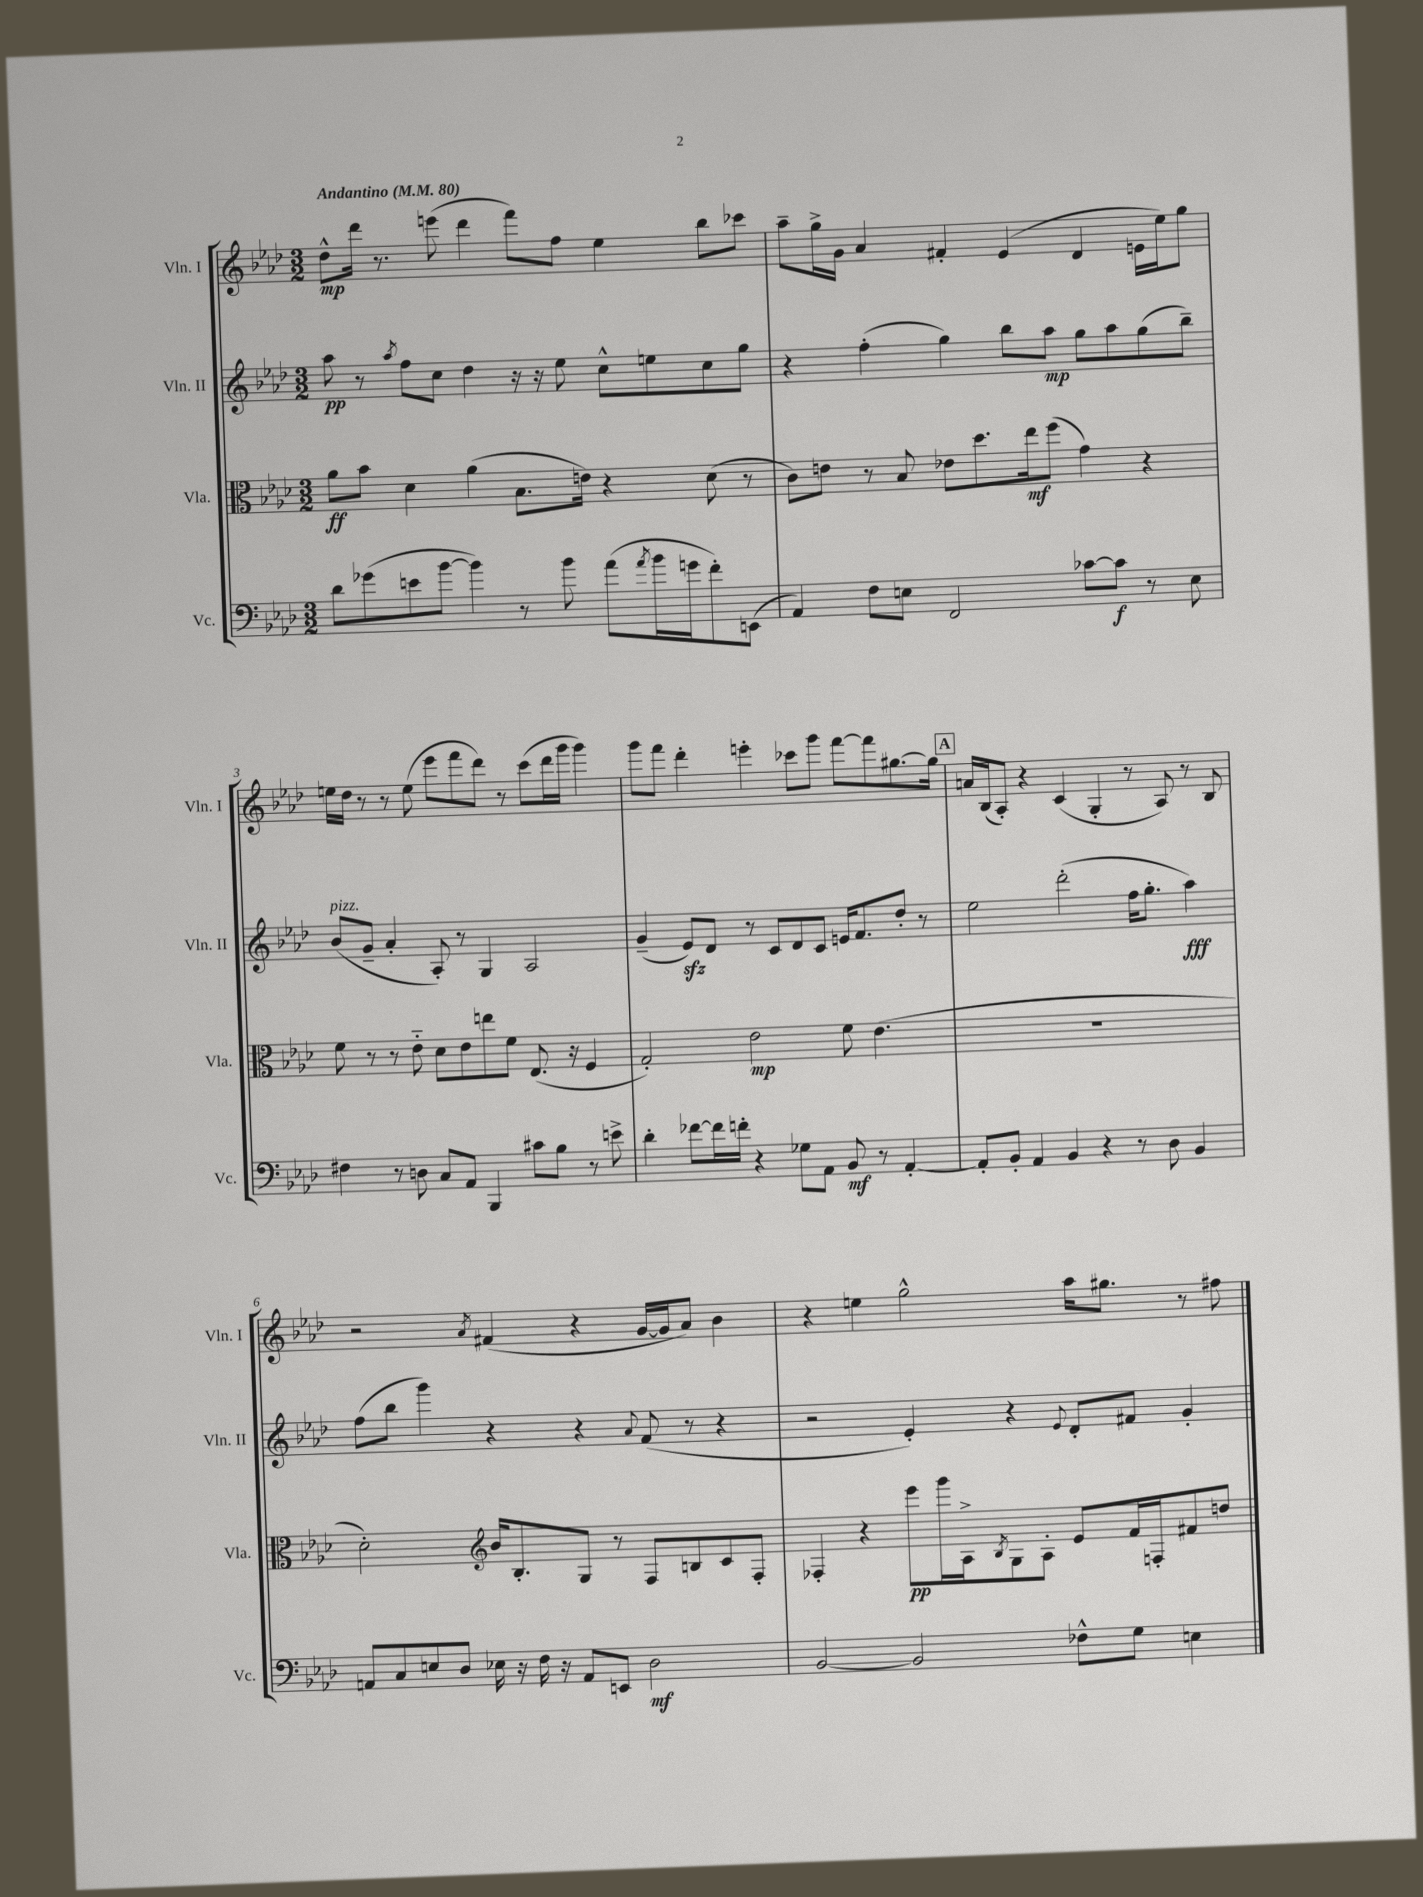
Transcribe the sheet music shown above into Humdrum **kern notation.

**kern	**kern	**kern	**kern
*staff4	*staff3	*staff2	*staff1
*clefF4	*clefC3	*clefG2	*clefG2
*k[b-e-a-d-]	*k[b-e-a-d-]	*k[b-e-a-d-]	*k[b-e-a-d-]
*M3/2	*M3/2	*M3/2	*M3/2
*MM80	*MM80	*MM80	*MM80
8d-\L	8a-\L	8aa-\	8dd-^^\L
(8g-\	8b-\J	8r	16ddd-\Jk
.	.	.	8.r
.	.	8qaa-/	.
8e\	4d-\	8ff\L	.
[8b-\J	.	8cc\J	(8eee\
4b-\])	(4a-\	4dd-\	4ddd-\
8r	8.B-\L	16r	8fff\L)
.	.	16r	.
8b-\	.	8ee-\	8ff\J
.	16e\Jk)	.	.
(8a-\L	4r	8cc^^\L	4ee-\
8qa-/	.	.	.
16b-\L	.	8ee\	.
16g\J	.	.	.
8f'\)	(8d-\	8cc\	8bb-\L
(8EE\J	8r	8gg\J	8ccc-\J
=	=	=	=
4AA-/)	8c\L)	4r	8aa-~\L
.	8e\J	.	16gg^\L
.	.	.	16g\JJ
8F\L	8r	(4ff'\	4a-/
8E\J	8B-/	.	.
2FF/	8e-\L	4gg\)	4f#'/
.	8.dd-\	.	.
.	.	8bb-\L	(4e-/
.	16ee-\k	.	.
.	(8ff\J	8aa-\J	.
[8c-\L	4g\)	8gg\L	4d-/
8c-\]J	.	8aa-\	.
8r	4r	(8gg\	16e\LL
.	.	.	16ee-\J)
8E\	.	8bb-~\J)	8gg\J
=	=	=	=
4F#\	8f\	(8b-/L	16ee\LL
.	.	.	16dd-\JJ
.	8r	8g~/J	8r
8r	8r	4a-'/	8r
8D\	8e-'~\	.	(8ee\
8C/L	8d-\L	8A-'/)	8eee-\L
8AA-/J	8e-\	8r	8fff\
4BBB-/	8ee\	4G/	8ddd-\J)
.	8f\J	.	8r
8c#\L	(8.E-/	2A-/	(8ccc\L
8B-\J	.	.	16ddd-\L
.	16r	.	16ggg\JJ
8r	4F/	.	4ggg\)
8e^\	.	.	.
=	=	=	=
4d-'\	2G'/)	(4g~/	8ggg\L
.	.	.	8fff\J
[8f-\L	.	8e-/L)	4ddd-'\
16f-\]L	.	8d-/J	.
16f'\JJ	.	.	.
4r	2e-\	8r	4eee'\
.	.	8c/L	.
8G-\L	.	8d-/	8ccc-\L
8AA-\J	.	8c/J	8ggg\J
8BB-/	8f\	16e/LK	[8fff\L
.	.	8.f/	.
8r	(4.e-\	.	8fff\]
[4AA-'/	.	8dd-'/J	[8.gg#\
.	.	8r	.
.	.	.	16gg#\]Jk
=	=	=	=
8AA-'/]L	1.r	2ee-\	16a/LL
.	.	.	(16B-/J
8BB-'/J	.	.	8A-'/J)
4AA-/	.	.	4r
4BB-/	.	(2ddd-'\	(4c/
4r	.	.	4G'/
8r	.	16ff\LK	8r
.	.	8.gg'\J	.
8D-\	.	.	8A-/)
4BB-/	.	4aa-\)	8r
.	.	.	8B-/
=	=	=	=
8AA/L	2d-'\)	(8ff\L	2r
8C/	.	8bb-\J	.
8E/	.	4ggg\)	.
8D-/J	.	.	.
*	*clefG2	*	*
.	.	.	8qa-/
16E-\	16b-/LK	4r	(4f#/
16r	8.B-'/	.	.
16F\	.	.	.
16r	.	.	.
8AA/L	8G/J	4r	4r
8EE/J	8r	.	.
.	.	8qqa-/	.
2D-\	8F/L	(8f/	[16g/LL
.	.	.	16g/]J
.	8B/	8r	8a-/J)
.	8c/	4r	4b-\
.	8F'/J	.	.
=	=	=	=
[2BB-/	4F-'/	2r	4r
.	4r	.	4ee\
2BB-/]	8eee-\L	4e-'/)	2gg^^\
.	16ggg\L	.	.
.	16A-^\J	.	.
.	8qB-/	.	.
.	8G\	4r	.
.	8A-'\J	.	.
.	.	8qqe-/	.
8F-^^\L	8e-/L	8d-'/L	16aa-\LK
.	.	.	8.gg#\J
8G\J	16f/L	8f#/J	.
.	16F'/J	.	.
4E\	8f#/	4g'/	8r
.	8dd/J	.	8ff#\
==	==	==	==
*-	*-	*-	*-
